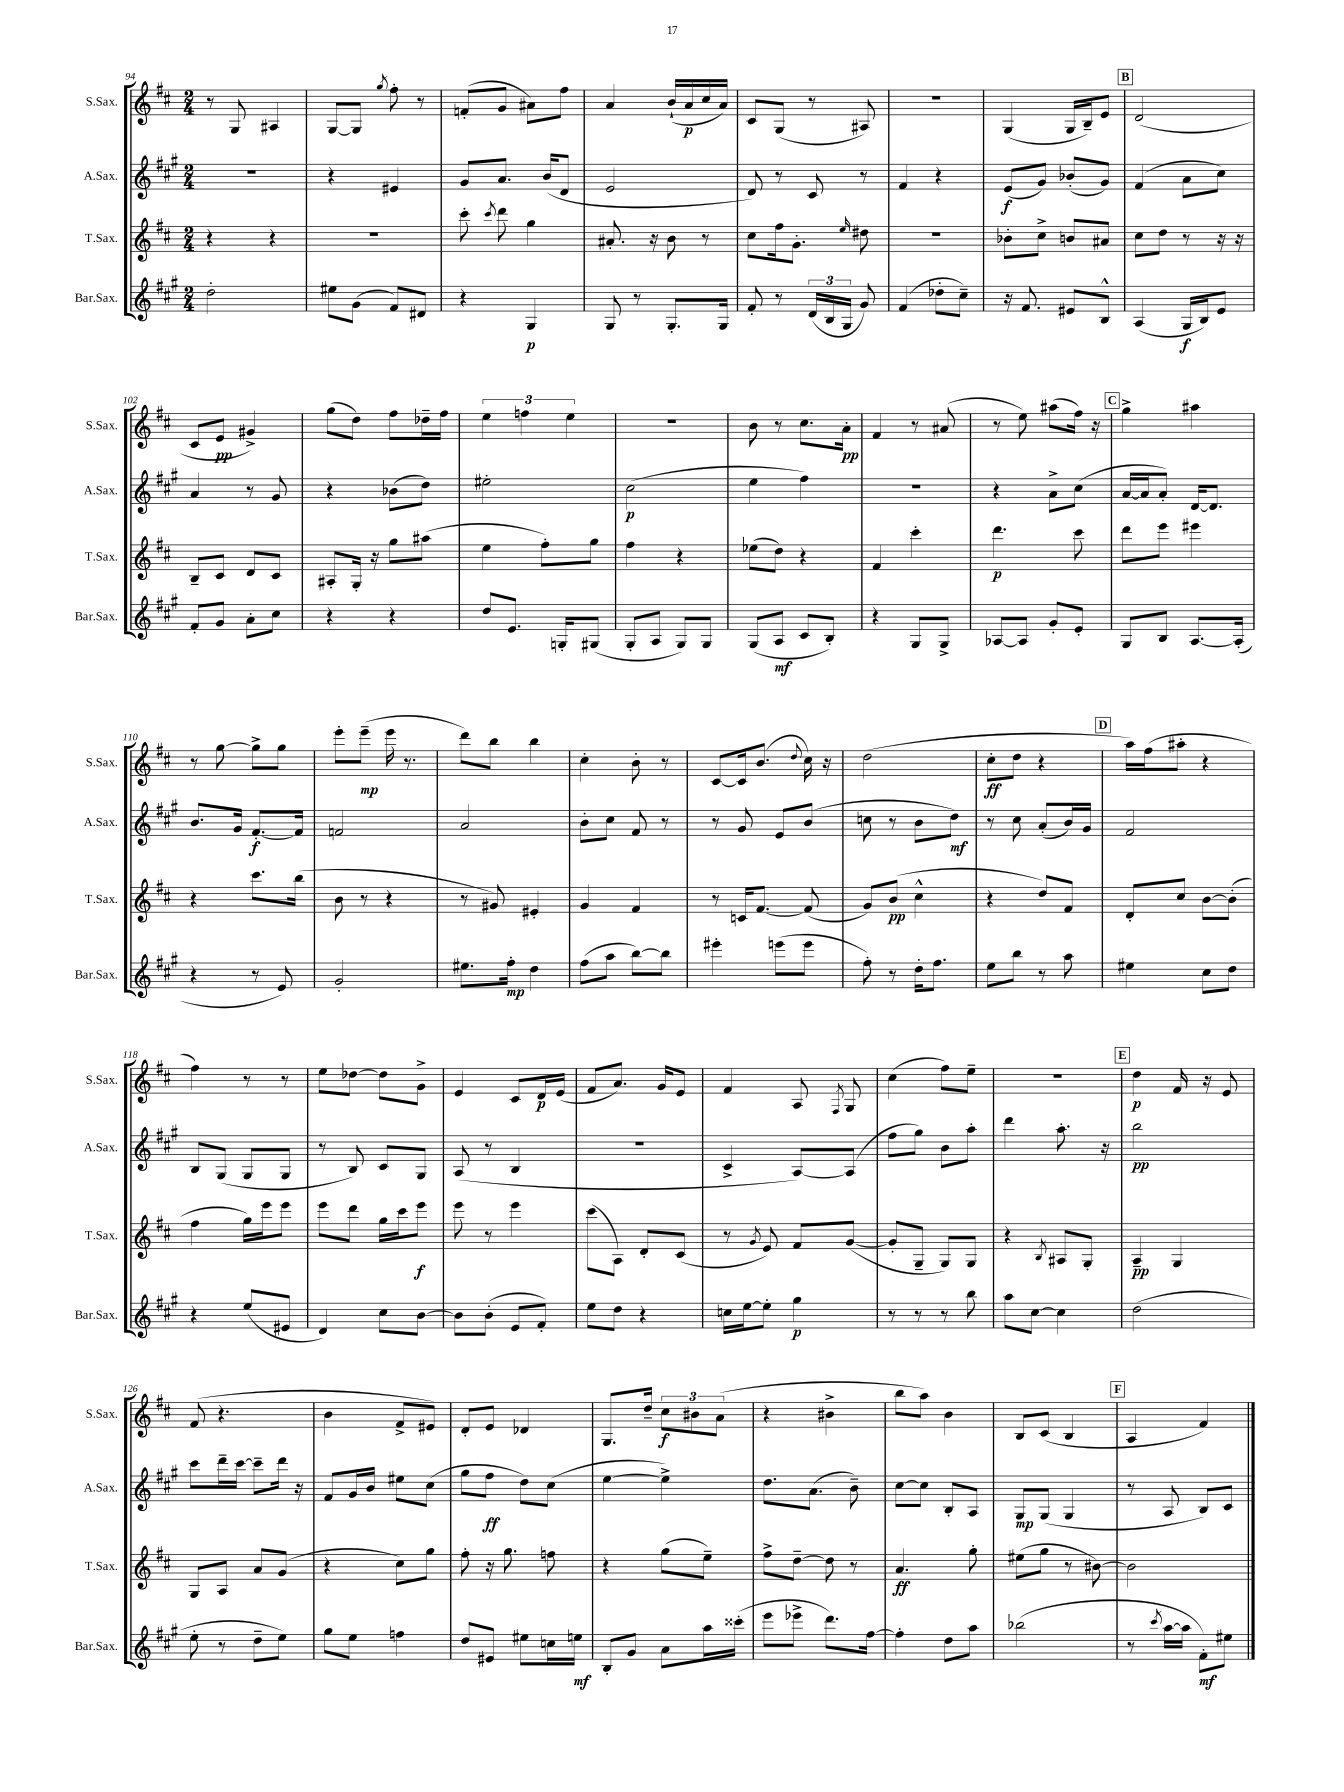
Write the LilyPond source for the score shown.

<<
\new StaffGroup <<
\new Staff = "s0" \with { instrumentName = "S.Sax." shortInstrumentName = "S.Sax." } {
    \clef treble \key d \major \numericTimeSignature \time 2/4
    \autoBeamOff r8 g8 ais4 |
    g8[~ g8] \acciaccatura { g''8 } fis''8-. r8 |
    f'8[-.( g'8] ais'8[) fis''8] |
    a'4 b'16[-!( a'16\p cis''16 a'16]) |
    cis'8[ g8]( r8 ais8) |
    r2 |
    g4( g16[ b16--) e'8] |
    \mark \markup { \box "B" } d'2( |
    cis'8[ e'8]\pp gis'4->) |
    g''8[( d''8]) fis''8[ des''16-- fis''16] |
    \tuplet 3/2 { e''4 f''4 e''4 } |
    R2 |
    b'8 r8 cis''8.[ a'16]-.\pp |
    fis'4 r8 ais'8( |
    r8 e''8) ais''8[( fis''16]) r16 |
    \mark \markup { \box "C" } g''4-> ais''4 |
    r8 g''8~ g''8[-> g''8] |
    e'''8[-. e'''8]--\mp( e'''16 r8. |
    d'''8[) b''8] b''4 |
    cis''4-. b'8-. r8 |
    cis'8[~ cis'16 b'8.]( \appoggiatura { d''8 } cis''16) r16 |
    d''2( |
    cis''8[-.\ff d''8] r4 |
    \mark \markup { \box "D" } a''16[) fis''16( ais''8]-. r4 |
    fis''4) r8 r8 |
    e''8[ des''8]~ des''8[ g'8]-> |
    e'4 cis'8[ d'16\p e'16]( |
    fis'8[ a'8.]) g'16[ e'8] |
    fis'4 a8 \acciaccatura { fis8 } g8 |
    cis''4( fis''8[) e''8]-- |
    R2 |
    \mark \markup { \box "E" } d''4\p fis'16 r16 e'8 |
    fis'8( r4. |
    b'4 fis'8[-> eis'8]) |
    d'8[-. e'8] des'4 |
    g8.[ d''16]-- \tuplet 3/2 { cis''8[\f bis'8 a'8]( } |
    r4 bis'4-> |
    b''8[ a''8]) b'4 |
    b8[ cis'8]( b4 |
    \mark \markup { \box "F" } a4 fis'4) \bar "|." |
}
\new Staff = "s1" \with { instrumentName = "A.Sax." shortInstrumentName = "A.Sax." } {
    \clef treble \key a \major \numericTimeSignature \time 2/4
    \autoBeamOff R2 |
    r4 eis'4 |
    gis'8[ a'8.] b'16[( d'8] |
    e'2 |
    d'8) r8 cis'8 r8 |
    fis'4 r4 |
    e'8[\f( gis'8]) bes'8[-.( gis'8]) |
    \mark \markup { \box "B" } fis'4( a'8[ cis''8]) |
    a'4 r8 gis'8 |
    r4 bes'8[( d''8]) |
    eis''2-. |
    cis''2\p( |
    e''4 fis''4) |
    r2 |
    r4 a'8[-> cis''8]( |
    \mark \markup { \box "C" } a'16[~ a'16 a'8]-.) d'16[~ d'8.] |
    b'8.[ gis'16] fis'8.[~-.\f fis'16] |
    f'2 |
    a'2 |
    b'8[-. cis''8] fis'8 r8 |
    r8 gis'8 e'8[ b'8]( |
    c''8 r8 b'8[ d''8]\mf) |
    r8 cis''8 a'8[-.( b'16) gis'16] |
    \mark \markup { \box "D" } fis'2 |
    b8[ gis8]( gis8[ gis8] |
    r8 b8) cis'8[ gis8] |
    a8( r8 b4 |
    r2 |
    cis'4-> a8[~) a8]( |
    fis''8[ gis''8]) b'8[ a''8]-. |
    d'''4 a''8.-. r16 |
    \mark \markup { \box "E" } b''2\pp |
    cis'''8[ d'''16-- cis'''16]~ cis'''8[-- d'''16] r16 |
    fis'8[ gis'16 b'16] eis''8[ cis''8]( |
    gis''8[ fis''8]\ff d''8[) cis''8]( |
    e''4~ e''4->) |
    d''8.[ a'8.]( b'8--) |
    cis''8[~ cis''8] b8[-. a8] |
    gis8[\mp gis8]( gis4 |
    \mark \markup { \box "F" } r8 a8 b8[) cis'8] \bar "|." |
}
\new Staff = "s2" \with { instrumentName = "T.Sax." shortInstrumentName = "T.Sax." } {
    \clef treble \key d \major \numericTimeSignature \time 2/4
    \autoBeamOff r4 r4 |
    R2 |
    cis'''8-. \acciaccatura { cis'''8 } d'''8 g''4 |
    ais'8.-. r16 b'8 r8 |
    cis''8[ fis''16 g'8.]-. \grace { e''16 } dis''8 |
    r2 |
    bes'8[-. cis''8]-> b'8[ ais'8] |
    \mark \markup { \box "B" } cis''8[ d''8] r8 r16 r16 |
    b8[-- cis'8] d'8[ cis'8] |
    ais8[-. g16]-. r16 g''8[ ais''8]( |
    e''4 fis''8[-.) g''8] |
    fis''4 r4 |
    ees''8[( d''8]) r4 |
    fis'4 cis'''4-. |
    d'''4.\p cis'''8 |
    \mark \markup { \box "C" } d'''8[ e'''8] eis'''4 |
    r4 cis'''8.[ b''16]( |
    b'8 r8 r4 |
    r8 gis'8) eis'4-. |
    g'4 fis'4 |
    r8 c'16[ fis'8.]~ fis'8( |
    g'8[) b'8]\pp( cis''4-^ |
    r4 d''8[) fis'8] |
    \mark \markup { \box "D" } d'8[-. cis''8] b'8[~ b'8]-.( |
    fis''4 g''16[) e'''16 e'''8] |
    e'''8[ d'''8] g''16[ cis'''16 e'''8]\f |
    e'''8 r8 e'''4 |
    cis'''8[( a8]) d'8[-. cis'8]( |
    r8 \acciaccatura { g'8 } e'8) fis'8[ g'8]~( |
    g'8[-. g8]-- g8[) g8] |
    r4 \acciaccatura { b8 } ais8[ g8]-. |
    \mark \markup { \box "E" } a4--\pp g4 |
    g8[ a8] a'8[ g'8]( |
    r4 cis''8[) g''8] |
    fis''8-. r16 g''8. f''8 |
    r4 g''8[( e''8]--) |
    fis''8[-> d''8]~-- d''8 r8 |
    a'4.\ff g''8-. |
    eis''8[( g''8] r8 bis'8~) |
    \mark \markup { \box "F" } bis'2 \bar "|." |
}
\new Staff = "s3" \with { instrumentName = "Bar.Sax." shortInstrumentName = "Bar.Sax." } {
    \clef treble \key a \major \numericTimeSignature \time 2/4
    \autoBeamOff d''2-. |
    eis''8[ gis'8]( fis'8[) dis'8] |
    r4 gis4\p |
    gis8 r8 gis8.[-. gis16] |
    fis'8-. r8 \tuplet 3/2 { d'16[( b16 gis16] } gis'8) |
    fis'4( des''8[-. cis''8]--) |
    r16 fis'8. eis'8[ b8]-^ |
    \mark \markup { \box "B" } a4( gis16[\f b16) e'8] |
    fis'8[-. gis'8] a'8[-. cis''8] |
    r4 r4 |
    d''8[ e'8.] g16[-. gis8]( |
    gis8[-. a8] gis8[) gis8] |
    gis8[( a8]\mf cis'8[ b8]-.) |
    r4 gis8[ gis8]-> |
    aes8[~ aes8] gis'8[-. e'8]-. |
    \mark \markup { \box "C" } gis8[ b8] a8.[~ a16]-.( |
    r4 r8 e'8) |
    gis'2-. |
    eis''8.[ fis''16]-.\mp d''4 |
    fis''8[( a''8] b''8[~) b''8] |
    eis'''4-. e'''8[( e'''8] |
    fis''8-.) r8 d''16[-. fis''8.] |
    e''8[ b''8] r8 a''8 |
    \mark \markup { \box "D" } eis''4 cis''8[ d''8] |
    r4 e''8[( eis'8] |
    d'4) cis''8[ b'8]~ |
    b'8[ b'8]-.( e'8[ fis'8]-.) |
    e''8[ d''8] r4 |
    c''16[ e''16~ e''8]-. gis''4\p |
    r8 r8 r8 b''8 |
    a''8[ cis''8]~ cis''4 |
    \mark \markup { \box "E" } d''2( |
    e''8-. r8 d''8[-- e''8]) |
    gis''8[ e''8] f''4 |
    d''8[ eis'8] eis''8[ c''16 e''16]\mf |
    b8[-. gis'8] a'8[ a''16 cisis'''16]-.( |
    e'''8[ ees'''8]-> d'''8.[) fis''16]~ |
    fis''4-. d''8[ a''8] |
    bes''2( |
    \mark \markup { \box "F" } r8 \acciaccatura { cis'''8 } a''16[~ a''16] fis'8[-.\mf) eis''8] \bar "|." |
}
>>
>>
\layout { \context { \Score currentBarNumber = #94 } }
